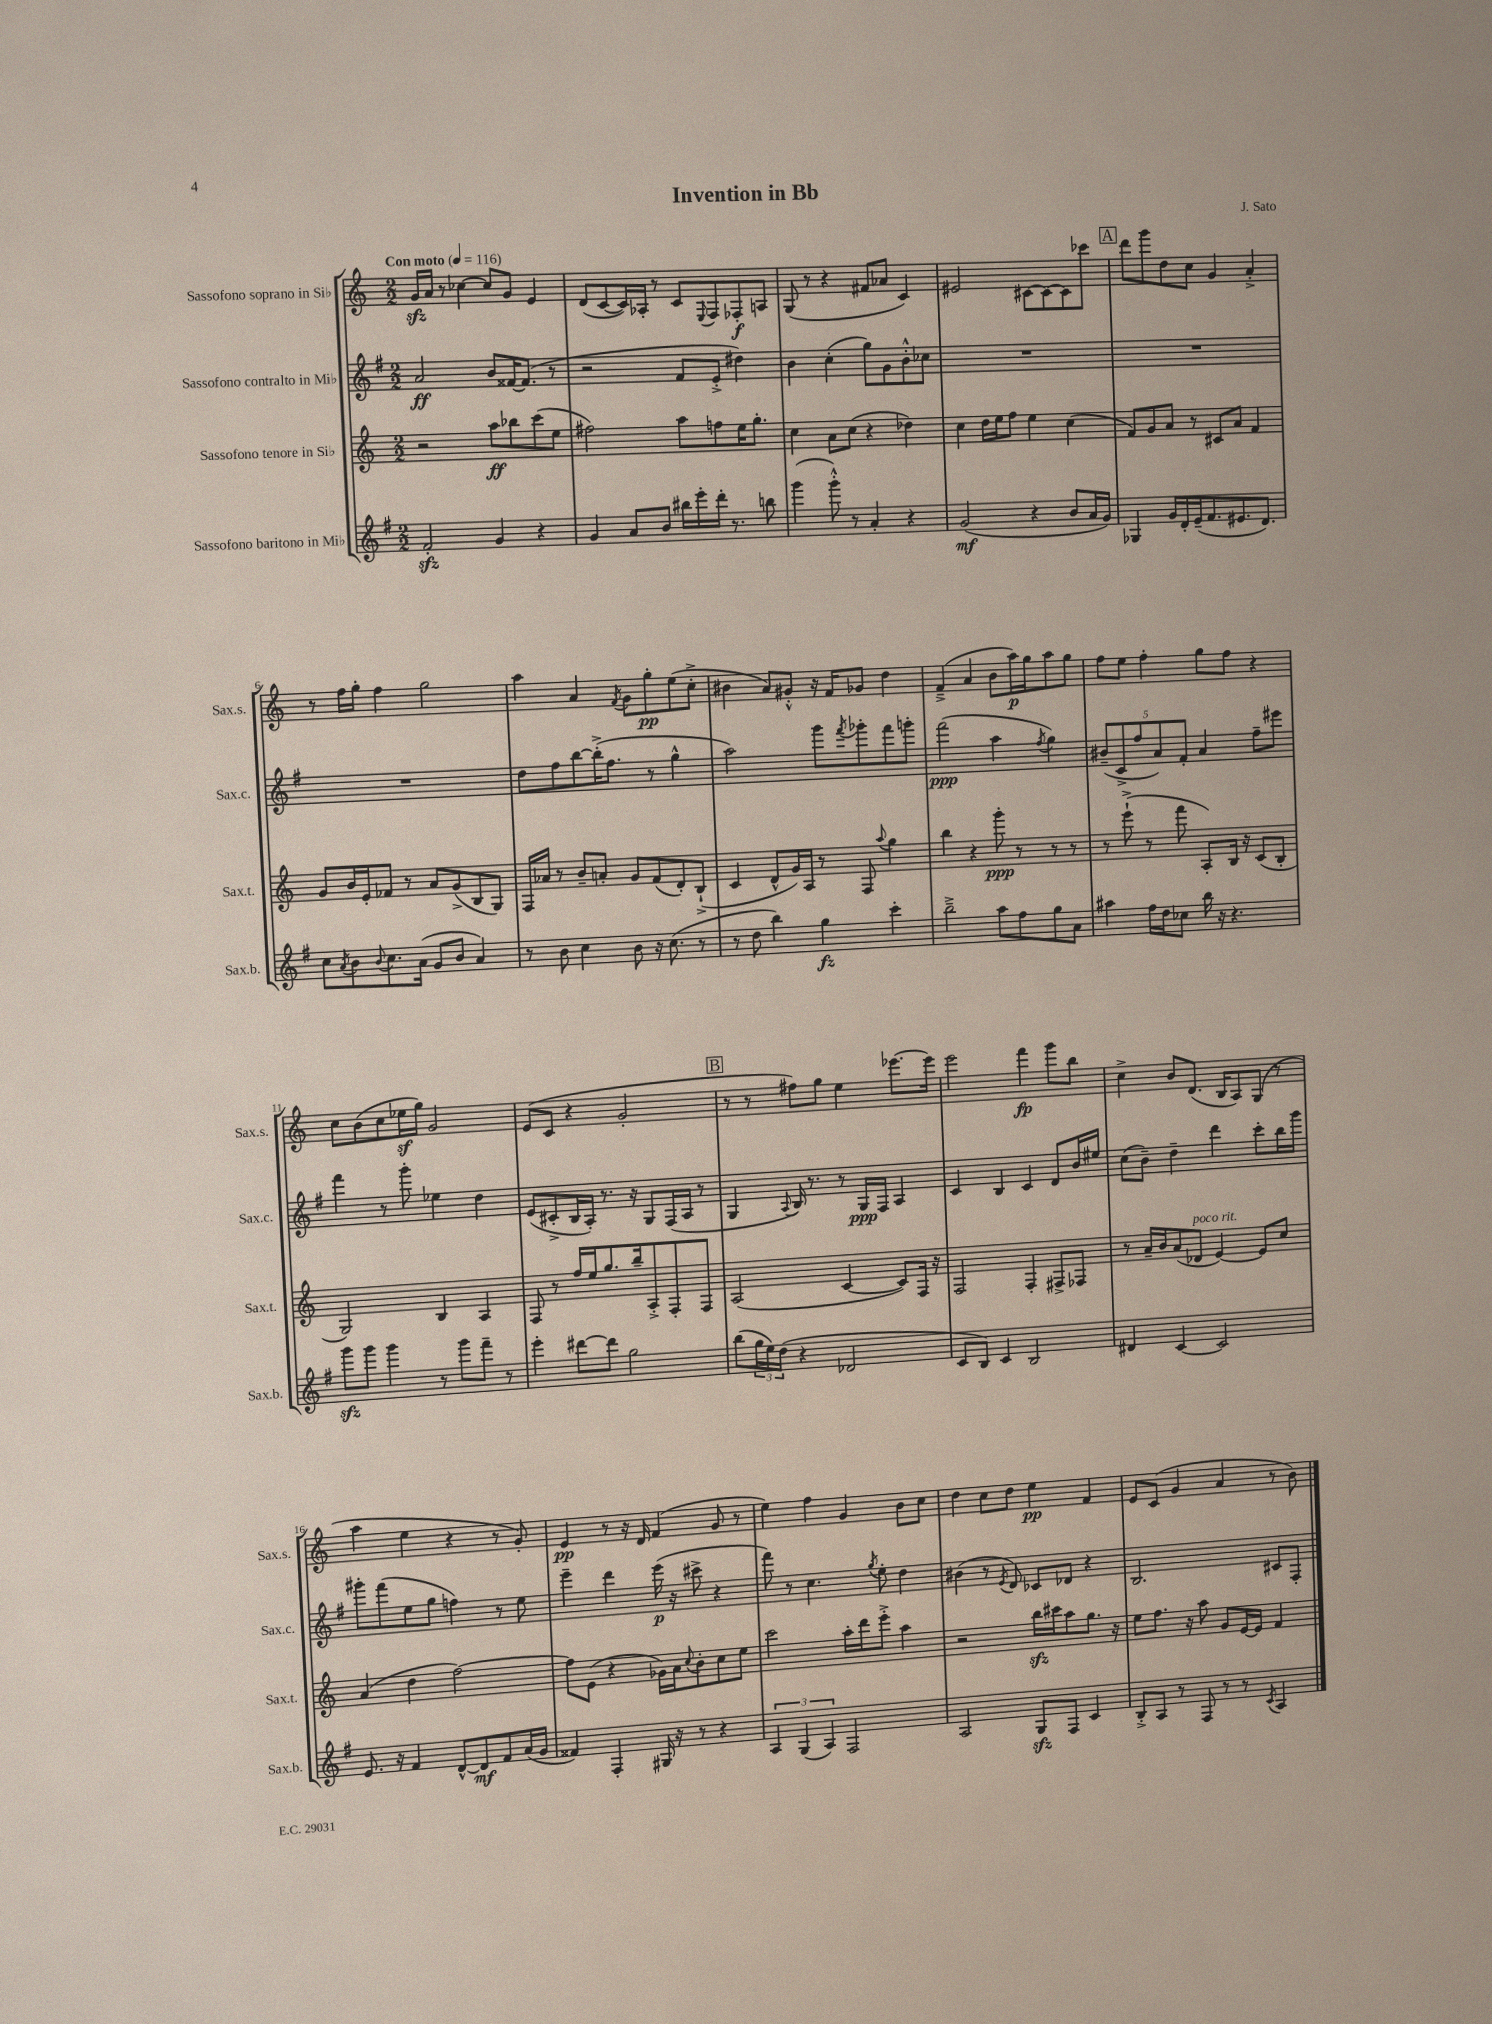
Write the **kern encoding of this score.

**kern	**kern	**kern	**kern
*staff4	*staff3	*staff2	*staff1
*clefG2	*clefG2	*clefG2	*clefG2
*k[f#]	*k[]	*k[f#]	*k[]
*M2/2	*M2/2	*M2/2	*M2/2
*MM116	*MM116	*MM116	*MM116
2f#'	2r	2a	16g
.	.	.	16a
.	.	.	8r
.	.	.	[4cc-
4g	8aa	8b	8cc-]
.	8bb-	[16f##	8g
.	.	(8.f##]	.
4r	(8ccc	.	4e
.	8ee	8r	.
=	=	=	=
4g	2ff#)	2r	(8d
.	.	.	[8c
8a	.	.	16c])
.	.	.	16A-'
8b	.	.	8r
16bb#	8aa	8f#	8c
16eee'	.	.	.
.	.	.	8qqE
16ddd'	8ff	8e'^	8F
8.r	.	.	.
.	16ee	4dd#)	8F-'
.	8.gg'	.	.
8bb	.	.	8A
=	=	=	=
(4ggg	4cc	4b	(8G
.	.	.	8r
8ggg'^^)	8a	(4cc'	4r
8r	(8cc	.	.
4a'	4r	8gg)	8f#
.	.	8g	8a-
4r	4dd-)	8b'^^	4c)
.	.	8cc-	.
=	=	=	=
(2g	4cc	1r	2e#
.	16dd	.	.
.	16ee	.	.
.	8ff	.	.
4r	4ee	.	[8c#
.	.	.	8c#_
8b	(4cc	.	8c#]
16a	.	.	8ccc-
16g)	.	.	.
=	=	=	=
4G-	8f)	1r	8ddd
.	8g	.	8ggg
16g	8a	.	8dd
16d'	.	.	.
(16e~	8r	.	8cc
8.f#	.	.	.
.	8c#	.	4g
8.e#	8a	.	.
.	4f	.	4a'^
8.d)	.	.	.
=	=	=	=
8cc	8g	1r	8r
8qa	.	.	.
8b	16b	.	16ff
.	16e'	.	16gg'
8qqb	.	.	.
8.cc	8f-	.	4ff
.	8r	.	.
(16a	.	.	.
8g	8a	.	2gg
8b	(8g^	.	.
4a)	8B	.	.
.	8G)	.	.
=	=	=	=
8r	16F	8dd	4aa
.	16a-	.	.
8b	8r	8ff#	.
4cc	8b~	[8bb	4a
.	8a'	(16bb'^]	.
.	.	8.ff#	.
.	.	.	8qf
8b	8g	.	8g
16r	(8f	8r	8gg'
(8.cc	.	.	.
.	8d')	4gg^^	(8ee
8r	(8B`^	.	8cc'^
=	=	=	=
8r	4c	2aa)	4b#
8dd	.	.	.
4bb)	8d^^	.	8a)
.	16g)	.	8g#'^^
.	16A	.	.
4gg	8r	8ggg	16r
.	.	.	16f
.	.	8qfff#	.
.	8F	8ggg-'	8g-
.	8qqaa	.	.
4ccc'	4gg	8fff#	4dd
.	.	8ggg'	.
=	=	=	=
2bb~^	4bb	(2fff#	(4f~^
.	4r	.	4a
8aa	8ggg'	4aa	8b
8ff#	8r	.	16aa)
.	.	.	16gg
.	.	8qff#	.
8gg	8r	4gg)	8aa
8a	8r	.	8gg
=	=	=	=
4aa#	8r	(10b#~	8ff
.	.	10c^	.
.	(8eee`^	.	8ee
.	.	10ff#	.
16ff#	8r	.	4ff'
.	.	10a)	.
16dd	.	.	.
8cc-	8fff	.	.
.	.	10f#'	.
16bb	8A')	4a	8gg
16r	.	.	.
4.r	16B	.	8ff
.	16r	.	.
.	(8c	8ff#~	4r
.	8B'	8eee#	.
=	=	=	=
8ggg	2G)	4fff#	8cc
8ggg	.	.	(8b
4ggg	.	8r	8cc
.	.	8ggg'	16ee-
.	.	.	16gg)
8r	4B	4ee-	2g
8ggg	.	.	.
8fff#~	4A	4dd	.
8r	.	.	.
=	=	=	=
4eee'	8F	(8e	(8e
.	8r	8c#'^	8c
[8ddd#	16ff	16B	4r
.	16ee	16A')	.
8ddd#]	8.gg	8.r	.
2gg	.	.	2g'
.	16bb~	16r	.
.	8A'^	8G	.
.	8F'	(16F#	.
.	.	16A	.
.	8F	8r	.
=	=	=	=
(8bb	(2A	4G	8r
24gg	.	.	8r
24ee)	.	.	.
(24dd	.	.	.
.	.	8qqA	.
4r	.	16B)	8ff#)
.	.	8.r	.
.	.	.	8gg
2d-	[4c	8r	4ee
.	.	16G	.
.	.	16F#	.
.	8c])	4A	[8.eee-
.	16F	.	.
.	16r	.	16eee-]
=	=	=	=
8c	2F	4c	2eee
8B)	.	.	.
4c	.	4B	.
2B	4F'	4c	4fff
.	8F#^	8d	8ggg
.	8F-	16b	8bb
.	.	16ee#	.
=	=	=	=
4d#	8r	(8cc	4cc^
.	16a~	8b~)	.
.	16b	.	.
[4c	(8a	4dd~	8b
.	8d-	.	(8.d
2c]	[4e)	4ddd	.
.	.	.	16B
.	.	.	8A)
.	8e]	8ccc'	(8G
.	8cc	16bb	8r
.	.	16ggg	.
=	=	=	=
8.e	(4a	8ggg#'	4aa
.	.	(8fff#	.
16r	.	.	.
4f#	4dd	8ee	4ee
.	.	8gg	.
[8d^^	[2ff)	4ff)	4r
8d]	.	.	.
8f#	.	8r	8r
(16a	.	8ee	8g')
16g	.	.	.
=	=	=	=
4f##)	8ff]	4eee~	4e
.	(8e	.	.
4F#'	4r	4ddd	8r
.	.	.	16r
.	.	.	16d
16G#	16g-)	(16eee	(4f
16r	16a	16r	.
.	8qqcc	.	.
8r	8b'	8ccc#^	.
4r	8cc	4r	8g
.	8ee	.	8r
=	=	=	=
6A	2ccc	8fff#)	4ee)
.	.	8r	.
(6G	.	.	.
.	.	4.cc	4ff
6A)	.	.	.
2F#	16aa'	.	4g
.	16ddd	.	.
.	.	8qgg	.
.	8eee'^	8ee'	.
.	4aa	4dd	8b
.	.	.	8cc
=	=	=	=
2A	2r	(4b#	4dd
.	.	8r	8cc
.	.	8qe	.
.	.	8d)	8dd
8G	16bb	8c-	4ee
.	16ccc#	.	.
8F#	8aa	8d-	.
4c	8.gg	4r	4f
.	16r	.	.
=	=	=	=
8B'^	8ee	2.B	8e
8A	8.ff	.	(8c
8r	.	.	4g
.	16r	.	.
8F#	8aa	.	.
8r	8g	.	4a
8r	[16e	.	.
.	16e]	.	.
8qc	.	.	.
4A	4f	8c#	8r
.	.	8F#'	8b)
==	==	==	==
*-	*-	*-	*-
